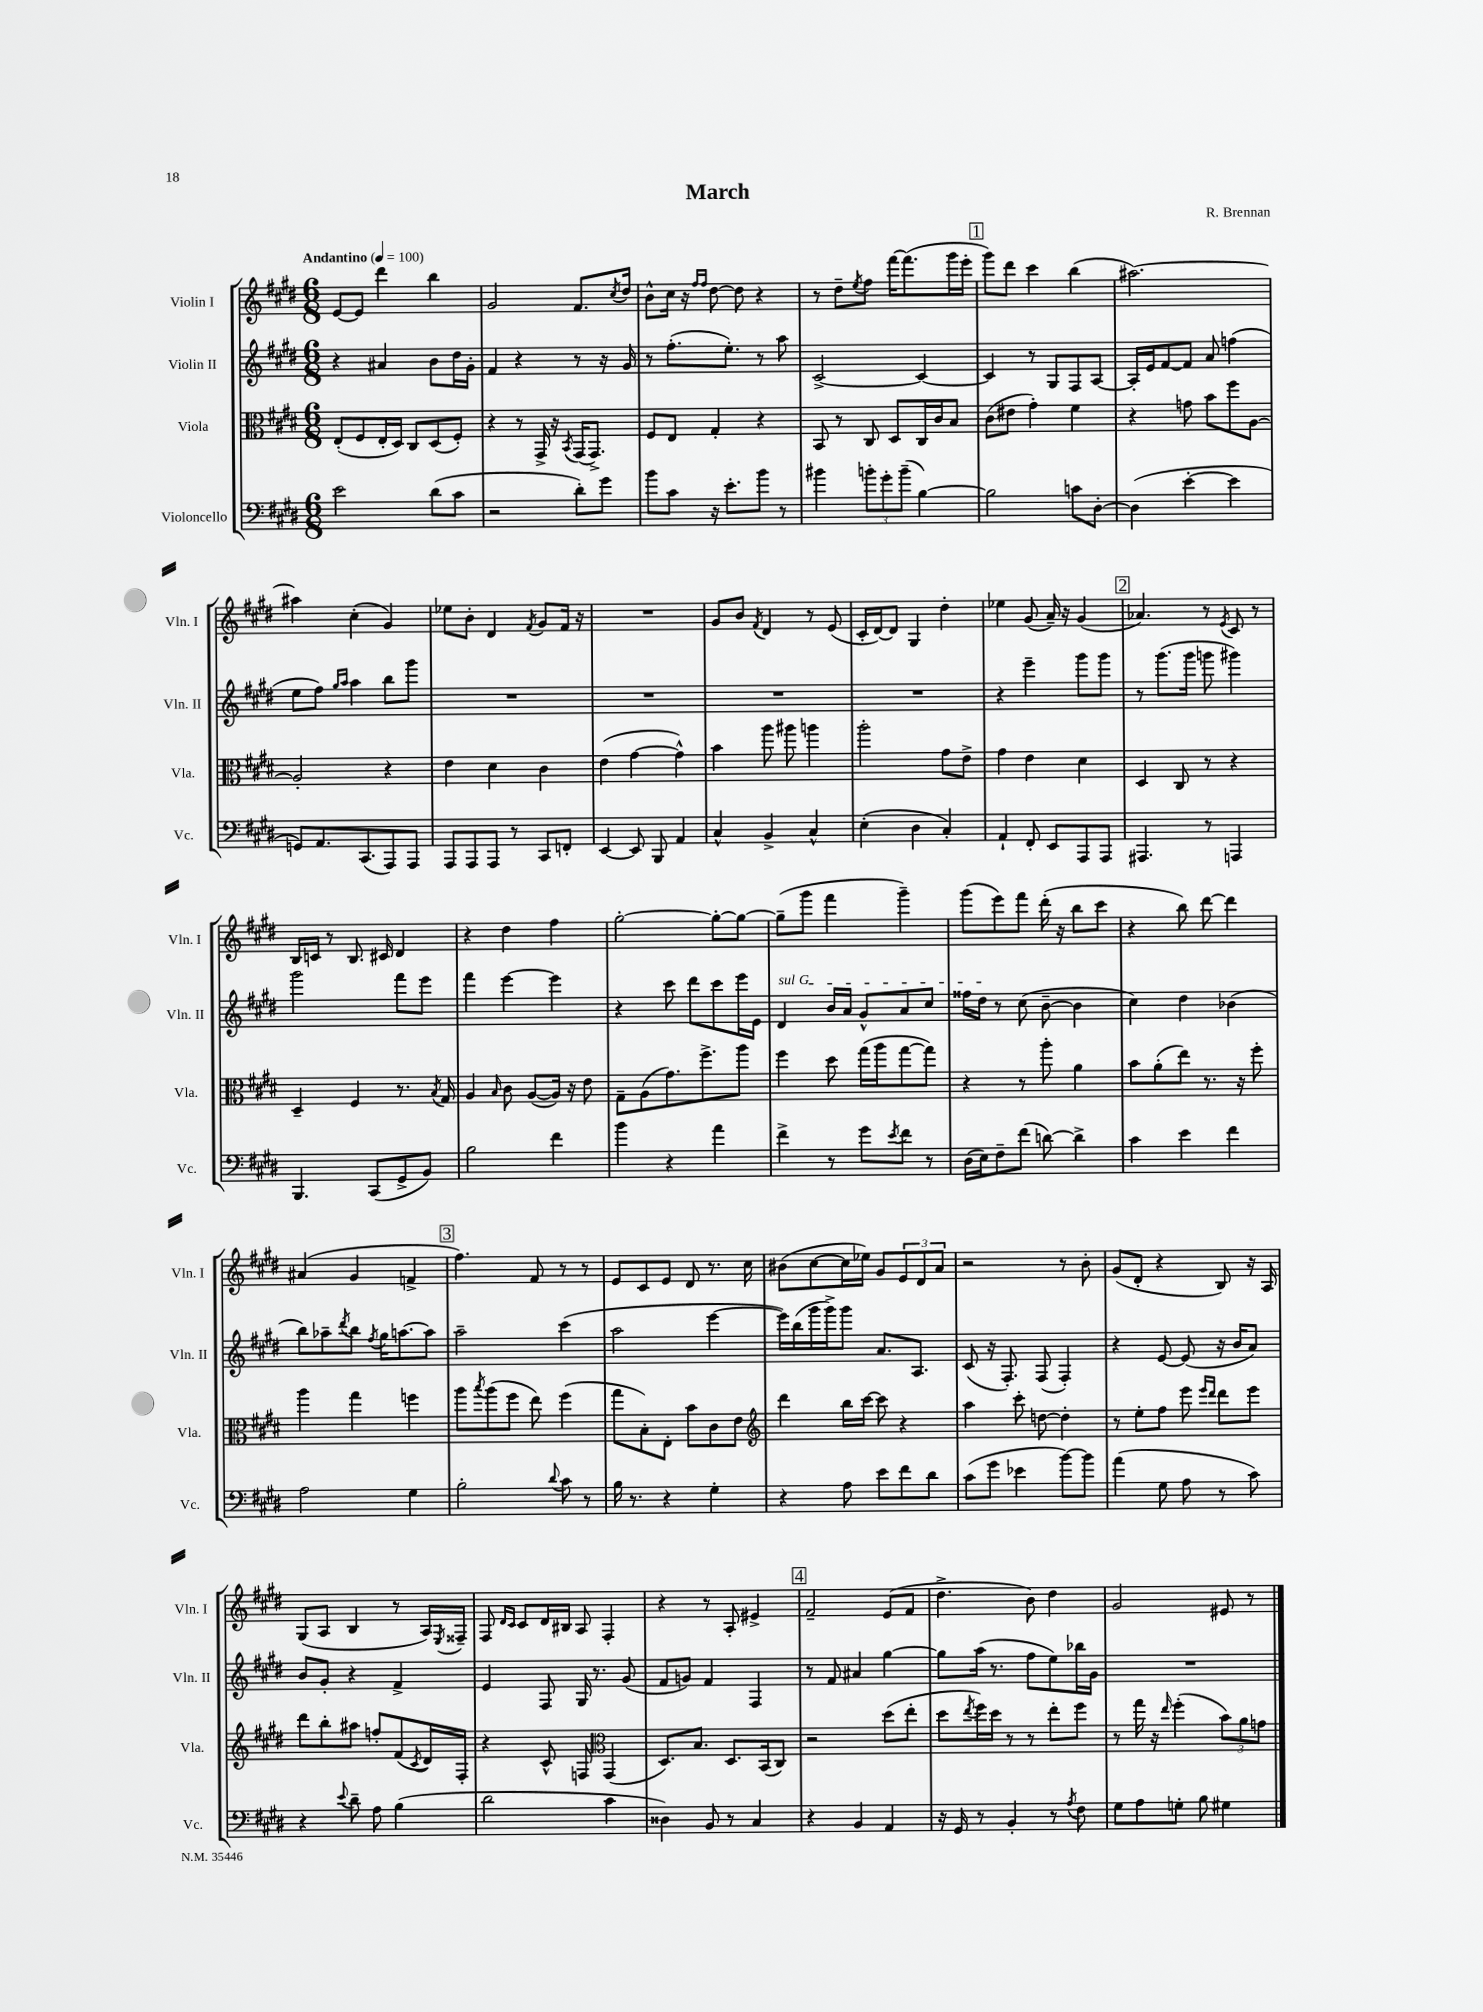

**kern	**kern	**kern	**kern
*staff4	*staff3	*staff2	*staff1
*clefF4	*clefC3	*clefG2	*clefG2
*k[f#c#g#d#]	*k[f#c#g#d#]	*k[f#c#g#d#]	*k[f#c#g#d#]
*M6/8	*M6/8	*M6/8	*M6/8
*MM100	*MM100	*MM100	*MM100
2e\	(8E'/L	4r	[8e/L
.	8F#/	.	8e/]J
.	16E'/L	4a#/	4ddd#\
.	16D#/JJ)	.	.
.	8C#/L	.	.
(8d#\L	(8D#/	8b\L	4bb\
8c#\J	8F#'/J)	16dd#\L	.
.	.	16g#'\JJ	.
=	=	=	=
2r	4r	4f#/	2g#/
.	8r	4r	.
.	16GG#^/	.	.
.	16r	.	.
.	8qBB/	.	.
8d#'\L)	(16GG#/LK	8r	8.f#/L
.	8.GG#^/J)	.	.
8g#\J	.	16r	.
.	.	.	8qcc#/
.	.	16g#/	16dd#/Jk
=	=	=	=
8b\L	8F#/L	8r	8b^^\L
8c#\J	8E/J	(8.ff#'\L	16cc#\Jk
.	.	.	16r
.	.	.	16qqff#/LL
.	.	.	16qqff#/JJ
16r	4G#'/	.	[8dd#\
8.e'\L	.	8.ee'\J)	.
.	.	.	8dd#\]
8b\J	4r	8r	4r
8r	.	8aa\	.
=	=	=	=
4b#\	8BB/	[2c#^/	8r
.	8r	.	8dd#~\L
.	.	.	8qee/
12b'\L	8C#/	.	8ff#\J
12g#'\	.	.	.
.	8D#/L	.	[16fff#\LK
(12b~\J	.	.	.
.	.	.	(8.fff#\]
[4B\)	16C#/L	4c#/_	.
.	16c#/J	.	.
.	8B/J	.	16ggg#\L
.	.	.	16eee'\JJ
=	=	=	=
2B\]	(8c#\L	4c#/]	8ggg#\L)
.	8e#\J	.	8ddd#\J
.	4g#'\)	8r	4ccc#\
.	.	8G#/L	.
8c\L	4f#\	8F#/	(4bb\
[8D#'\J	.	[8A/J	.
=	=	=	=
(4D#\]	4r	16A'/]LL	[2.aa#\)
.	.	16e/J	.
.	.	[8f#/	.
[4e'\	8g\	8f#/]J	.
.	8b\L	8a/	.
4e\]	8ff#\	(4ff\	.
.	[8A\J	.	.
=	=	=	=
8GG/L)	2A'/]	8ee\L	4aa#\]
8.AA/	.	8ff#\J)	.
.	.	16qqgg#/LL	.
.	.	16qqaa/JJ	.
.	.	4aa\	(4cc#'\
(8.CC#/	.	.	.
8AAA/)	4r	8bb\L	4g#/)
8AAA/J	.	8ggg#\J	.
=	=	=	=
8AAA/L	4e\	2.r	8ee-\L
8AAA/	.	.	8b'\J
8AAA/J	4d#\	.	4d#/
8r	.	.	.
.	.	.	8qf#/
8CC#/L	4c#\	.	8g#/L
8FF'/J	.	.	16f#/Jk
.	.	.	16r
=	=	=	=
[4EE/	(4e\	2.r	2.r
8EE/]	[4g#\	.	.
8BBB/	.	.	.
4AA/	4g#^^\])	.	.
=	=	=	=
4C#^^/	4b\	2.r	8g#/L
.	.	.	8b/J
.	.	.	8qf#/
4BB^/	8aa\	.	4d#/
.	8aa#\	.	.
4C#^^/	4aa\	.	8r
.	.	.	(8e/
=	=	=	=
(4E'\	2aa'\	2.r	16c#'/LL
.	.	.	[16d#/J)
.	.	.	8d#/]J
4D#\	.	.	4G#/
4C#'/)	8g#\L	.	4dd#'\
.	8e^\J	.	.
=	=	=	=
4AA`/	4g#\	4r	4ee-\
8FF#'/	4e\	4eee~\	(8g#/
8EE/L	.	.	16a~/)
.	.	.	16r
8AAA/	4d#\	8ggg#\L	(4g#/
8AAA/J	.	8ggg#\J	.
=	=	=	=
4.AAA#/	4D#/	8r	4.a-/)
.	.	(8.ggg#\L	.
.	8C#/	.	.
.	.	16ggg#\Jk	.
8r	8r	8ggg\	8r
.	.	.	8qe/
4AAA/	4r	4ggg#\)	8c#/
.	.	.	8r
=	=	=	=
4.BBB/	4D#~/	2ggg#\	16B/LL
.	.	.	16c/JJ
.	.	.	8r
.	4F#/	.	8.B/
(8CC#/L	.	.	.
.	.	.	16c#/
8GG#^/	8.r	8fff#\L	4d#/
8BB/J)	.	8eee\J	.
.	8qB/	.	.
.	16G#/	.	.
=	=	=	=
2B\	4A/	4fff#\	4r
.	16qqB/	.	.
.	8c#\	[4eee\	4dd#\
.	([8A/L	.	.
4f#\	16A/]Jk)	4eee\]	4ff#\
.	16r	.	.
.	8e\	.	.
=	=	=	=
4b\	8G#~\L	4r	[2gg#'\
.	(8A\	.	.
4r	8.g#\)	8ccc#\	.
.	.	8ddd#\L	.
.	8.ff#^\	.	.
4a\	.	8ccc#\	8gg#'\_L
.	8aa\J	16eee\L	8gg#\_J
.	.	16e\JJ	.
=	=	=	=
4f#^\	4ff#\	4d#/	(8gg#~\]L
.	.	.	8ggg#\J
8r	8dd#\	16b/LL	4fff#\
.	.	16a/JJ	.
8g#\L	(16gg#\LL	8g#^^/L	.
.	16aa\J	.	.
8qe/	.	.	.
8f#\J	[8gg#\	8a/	4ggg#~\)
8r	8gg#\]J)	8cc#/J	.
=	=	=	=
(16D#\LL	4r	16ff##\LL	(8ggg#\L
16E\J)	.	16dd#\JJ	.
8F#~\	.	8r	8eee\)
(8f#\J	8r	(8cc#\	8fff#\J
[8d\)	8aa'\	[8b~\	(16ddd#'\
.	.	.	16r
4d^\]	4a\	4b\]	8bb\L
.	.	.	8ccc#\J
=	=	=	=
4c#\	8b\L	4cc#\)	4r
.	(8a'\	.	.
4e\	8ee\J)	4dd#\	8bb\)
.	8.r	.	[8ddd#\
4f#\	.	(4b-\	4ddd#\]
.	16r	.	.
.	8ff#'\	.	.
=	=	=	=
2A\	4aa\	8bb\L)	(4a#/
.	.	8aa-~\	.
.	.	8qddd#/	.
.	4gg#\	8bb\J	4g#/
.	.	8qff#/	.
.	.	16gg#\LK	.
.	.	[8.aa\	.
4G#\	4ff\	.	4f^/
.	.	8aa\]J	.
=	=	=	=
2B'\	8aa\L	2aa~\	4.ff#\)
.	8qbb/	.	.
.	(8aa\	.	.
.	8ff#\J	.	.
.	8ee\)	.	8f#/
8qqd#/	.	.	.
8c#\	(4ff#\	(4ccc#\	8r
8r	.	.	8r
=	=	=	=
16B\	8gg#\L	2aa\	8e/L
8.r	.	.	.
.	8B'\)	.	8c#/
4r	8E'\J	.	8e/J
.	8b\L	.	8d#/
4G#'\	8c#\	[4eee\	8.r
.	8e\J	.	.
.	.	.	16cc#\
=	=	=	=
*	*clefG2	*	*
4r	4ddd#\	16eee\]LL)	(8b#\L
.	.	(16bb\	.
.	.	16ggg#\	[8cc#\
.	.	16ggg#^\J)	.
8A\	16bb\LL	8ggg#\J	16cc#\]L
.	[16ccc#\JJ	.	16ee-\JJ)
8e\L	8ccc#\]	8.a/L	8g#/L
8f#\	4r	.	12e/
.	.	8.A/J	.
.	.	.	12d#/
8d#\J	.	.	.
.	.	.	12a/J
=	=	=	=
(8c#\L	4aa\	(8c#/	2r
8g#\J	.	16r	.
.	.	8.F#'/)	.
4e-\	8ccc#'\	.	.
.	[8dd\	(8F#/	.
[8b\L)	4dd'\]	4F#'/)	8r
8b\]J	.	.	8b'\
=	=	=	=
(4a\	8r	4r	(8g#/L
.	8ee'\L	.	8d#'/J
8G#\	8ff#\J	[8e/	4r
8A\	8eee\	(8e/]	.
.	16qqeee/LL	.	.
.	16qqddd#/JJ	.	.
8r	8ddd#\L	16r	8B/)
.	.	16b/LK	.
8c#\)	8eee\J	8a/J)	16r
.	.	.	16A/
=	=	=	=
4r	8ddd#\L	8b/L	(8G#/L
.	8bb'\	8g#'/J	8A/J
8qqe/	.	.	.
8d#~\	8aa#\J	4r	4B/
8A\	8ff'/L	.	.
(4B\	(8f#/	4f#^/	8r
.	8qc#/	.	.
.	16d#/L)	.	16A/LL)
.	.	.	8qE/
.	16F#'/JJ	.	16F##~/JJ
=	=	=	=
2d#\	4r	4e/	8F#/
.	.	.	16qqd#/LL
.	.	.	16qqc#/JJ
.	.	.	8c#/L
.	8c#^^/	8F#/	16d#/L
.	.	.	16B#/JJ
.	8F/	16G#/	8A/
.	.	8.r	.
*	*clefC3	*	*
4c#\	(4GG#/	.	4F#'/
.	.	(8g#/	.
=	=	=	=
4D##\)	8.D#/L)	8f#/L	4r
.	.	8g/J)	.
.	8.B/J	.	.
8BB/	.	4f#/	8r
8r	8.D#/L	.	8A'/
4C#/	.	4F#/	4e#^/
.	(16BB/k	.	.
.	8C#/J)	.	.
=	=	=	=
4r	2r	8r	2f#~/
.	.	8f#/	.
4BB/	.	4a#/	.
4AA/	(8dd#\L	[4gg#\	(8e/L
.	8ee'\J	.	8f#/J
=	=	=	=
16r	8dd#\L	8gg#\]L	4.dd#^\
16GG#/	.	.	.
.	8qee/	.	.
8r	16ff#\L)	(16aa\Jk	.
.	16dd#\JJ	8.r	.
4BB'/	8r	.	.
.	8r	8ff#\L	8b\)
8r	8ee'\L	8ee\)	4dd#\
8qA/	.	.	.
8F#\	8ff#\J	16bb-\L	.
.	.	16g#\JJ	.
=	=	=	=
8G#\L	8r	2.r	2g#/
8A\	16gg#\	.	.
.	16r	.	.
.	16qqee/	.	.
8G'\J	(4ff#'\	.	.
8B\	.	.	.
4G#\	12b\L)	.	8e#/
.	12a\	.	.
.	.	.	8r
.	12g\J	.	.
==	==	==	==
*-	*-	*-	*-
